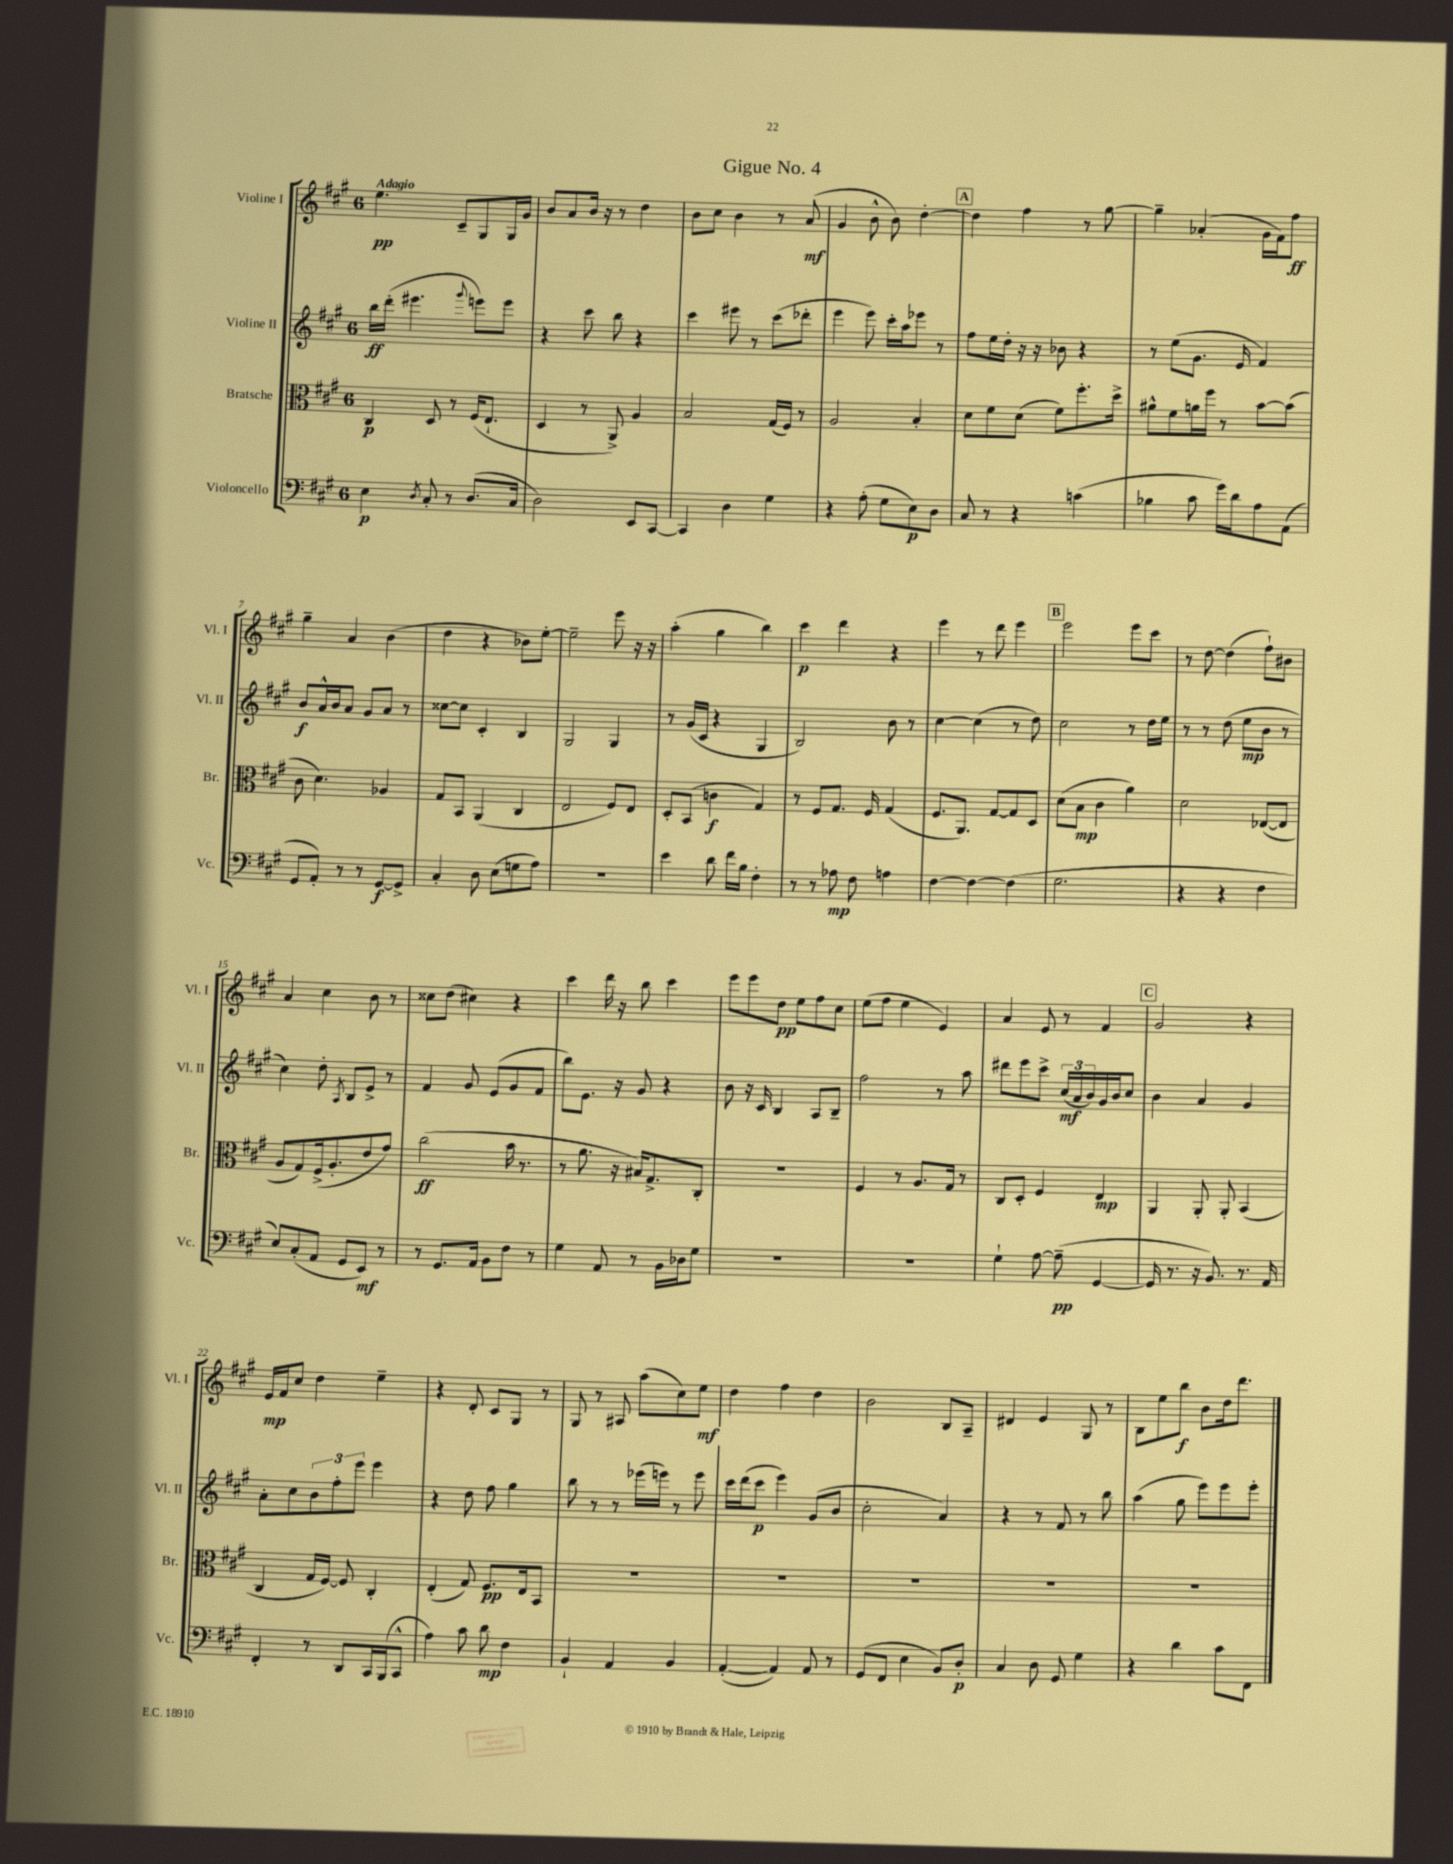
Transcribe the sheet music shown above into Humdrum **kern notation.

**kern	**kern	**kern	**kern
*staff4	*staff3	*staff2	*staff1
*clefF4	*clefC3	*clefG2	*clefG2
*k[f#c#g#]	*k[f#c#g#]	*k[f#c#g#]	*k[f#c#g#]
*M6/8	*M6/8	*M6/8	*M6/8
4E	4C#	16bb	4.ee
.	.	(16ddd'	.
.	.	4.eee#	.
8qD	.	.	.
8C#'	8D	.	.
8r	8r	.	8c#~
.	.	8qqggg#	.
(8.D	(16F#	8eee)	8G#
.	8.E`	.	.
.	.	8eee	16G#
16C#	.	.	16g#
=	=	=	=
2D)	4D	4r	8b
.	.	.	8a
.	8r	8ccc#	16b
.	.	.	16r
.	8AA^)	8bb	8r
8EE	4A	4r	4dd
[8CC#	.	.	.
=	=	=	=
4CC#]	2B	4ccc#	8b
.	.	.	8cc#
4D	.	8eee#	4b
.	.	8r	.
4G#	(16G#	(8ccc#	8r
.	16F#)	.	.
.	8r	8ddd-'	(8a
=	=	=	=
4r	2A	4eee	4g#
(8A'	.	8eee)	8b^^
8G#	.	16ccc#'	8b)
.	.	16aa	.
8E)	4B'	8eee-	[4dd'
8D	.	8r	.
=	=	=	=
8C#	8d	8ff#	4dd]
8r	8f#	16ee	.
.	.	16dd'	.
4r	(8d	16r	4ff#
.	.	16r	.
.	8f#)	8b-	.
(4c	8.ff#'	4r	8r
.	.	.	[8gg#
.	16dd^	.	.
=	=	=	=
4B-	8a#^^	8r	4gg#~]
.	8f#	(8ee	.
8c#	16a	8.g#	(4a-'
.	16ff#	.	.
16g#)	8r	.	.
16d	.	16e	.
8A	[8b	4f#)	16g#
.	.	.	16f#)
(8AA	(8b]	.	8ff#
=	=	=	=
8GG#	8c#	8b	4gg#~
8AA')	4.d)	16a^^	.
.	.	16b	.
8r	.	8a	4a
8r	.	8g#	.
[8GG#	4A-	8a	(4b
8GG#^]	.	8r	.
=	=	=	=
4C#'	8G#	[8cc##	4dd
.	8BB	8cc##]	.
8D	(4AA	4c#'	4r
(8E	.	.	.
8G	4C#	4B	8b-)
8A)	.	.	[8ee'
=	=	=	=
2.r	2E	2G#	2ee~]
.	8F#)	4G#	8eee
.	8E	.	16r
.	.	.	16r
=	=	=	=
4e	8D'	8r	(4aa'
.	(8BB	(16g#	.
.	.	16c#	.
8d	4c	4r	4gg#
16f#	.	.	.
16B	.	.	.
4F#'	4G#)	4G#	4bb)
=	=	=	=
8r	8r	2B)	4ccc#
8r	8F#	.	.
8A-	8.G#	.	4ddd
8F#	.	.	.
.	16F#	.	.
4A	(4G#	8b	4r
.	.	8r	.
=	=	=	=
[4F#	8.F#	[4cc#	4eee
.	8.AA)	.	.
4F#_	.	(4cc#]	8r
.	[8G#	.	8ddd
(4F#]	8G#]	8r	4eee
.	8D	8dd)	.
=	=	=	=
2.G#	(8d	2cc#	2eee
.	8B	.	.
.	4c#	.	.
.	4a)	8r	8eee
.	.	16dd	8ccc#
.	.	16ee	.
=	=	=	=
4r	2d	8r	8r
.	.	8r	[8dd
4r	.	(8dd	(4dd]
.	.	8ee	.
4F#	([8E-	8b	8ff#`)
.	8E-]	8r	8b#
=	=	=	=
8E)	8A	4cc#)	4a
(8C#'	8G#)	.	.
8AA	(16F#^	8dd'	4cc#
.	8.A'	.	.
.	.	8qA	.
8GG#	.	8B	.
8EE)	8e	8e^	8b
8r	8g#)	8r	8r
=	=	=	=
8r	(2cc#	4f#	8cc##
8.GG#	.	.	(8dd
.	.	8g#	4cc#)
16AA	.	.	.
8BB	.	(8e	.
8F#	16b	8g#	4r
.	8.r	.	.
8r	.	8f#	.
=	=	=	=
4G#	8r	8bb)	4ccc#
.	8.a	8.e	.
8AA	.	.	16ddd
.	16r	16r	16r
8r	16B#)	8g#	8bb
.	8.G#^	.	.
16BB	.	4r	4ccc#
16D-	.	.	.
8G#	8C#'	.	.
=	=	=	=
2.r	2.r	8b	8eee
.	.	16r	8eee
.	.	16c#	.
.	.	4B	8dd
.	.	.	8ee
.	.	8A	8ff#
.	.	8B~	8cc#
=	=	=	=
2.r	4F#	2ff#	(8ee
.	.	.	8ff#
.	8r	.	4ee
.	8.A	.	.
.	.	8r	4e)
.	16G#	.	.
.	8r	8aa	.
=	=	=	=
4G#`	8C#	8ddd#	4a
.	8D'	8eee	.
[8A	4F#	8ccc#^	8e
(8A~]	.	(24cc#	8r
.	.	24a	.
.	.	24b)	.
[4GG#	4E	16g#	4f#
.	.	16b	.
.	.	8cc#	.
=	=	=	=
16GG#]	4AA	4b	2g#
8.r	.	.	.
16r	8AA'	4a	.
8.BB)	.	.	.
.	8AA'	.	.
8.r	(4BB	4g#	4r
16AA	.	.	.
=	=	=	=
4FF#'	4C#	8a'	16e
.	.	.	16f#
.	.	8cc#	8cc#
8r	16G#	12b	4dd
.	[16F#)	.	.
.	.	12ff#'	.
8DD	8F#]	.	.
.	.	12eee	.
16CC#	4C#'	4eee	4ee~
(16BBB	.	.	.
8CC#^^	.	.	.
=	=	=	=
4A)	(4E'	4r	4r
8c#	8G#)	8dd	8d'
8d	8.F#	8ff#	8c#
4F#	.	4gg#	8G#
.	16E	.	.
.	8BB	.	8r
=	=	=	=
4BB`	2.r	8bb	8G#
.	.	8r	8r
4AA	.	8r	8A#
.	.	(16eee-	(8aa
.	.	16eee)	.
4BB	.	8r	8cc#)
.	.	8eee	8ee
=	=	=	=
([4AA'	2.r	16ccc#	4dd
.	.	(16ddd	.
.	.	8ccc#	.
4AA])	.	4eee)	4ff#
8AA	.	(8g#	4dd
8r	.	8b	.
=	=	=	=
(8GG#	2.r	2cc#'	2b
8FF#	.	.	.
4E	.	.	.
8BB)	.	4a)	8B
8D'	.	.	8A~
=	=	=	=
4C#	2.r	4r	4d#
8D	.	8r	4e
8GG#	.	8f#	.
4G#	.	8r	8G#
.	.	8bb	8r
=	=	=	=
4r	2.r	(4aa	8B
.	.	.	8ee
4d	.	8gg#	8bb
.	.	8eee)	8b
8c#	.	8eee	16dd
.	.	.	8.ddd
8FF#	.	8eee'	.
==	==	==	==
*-	*-	*-	*-
